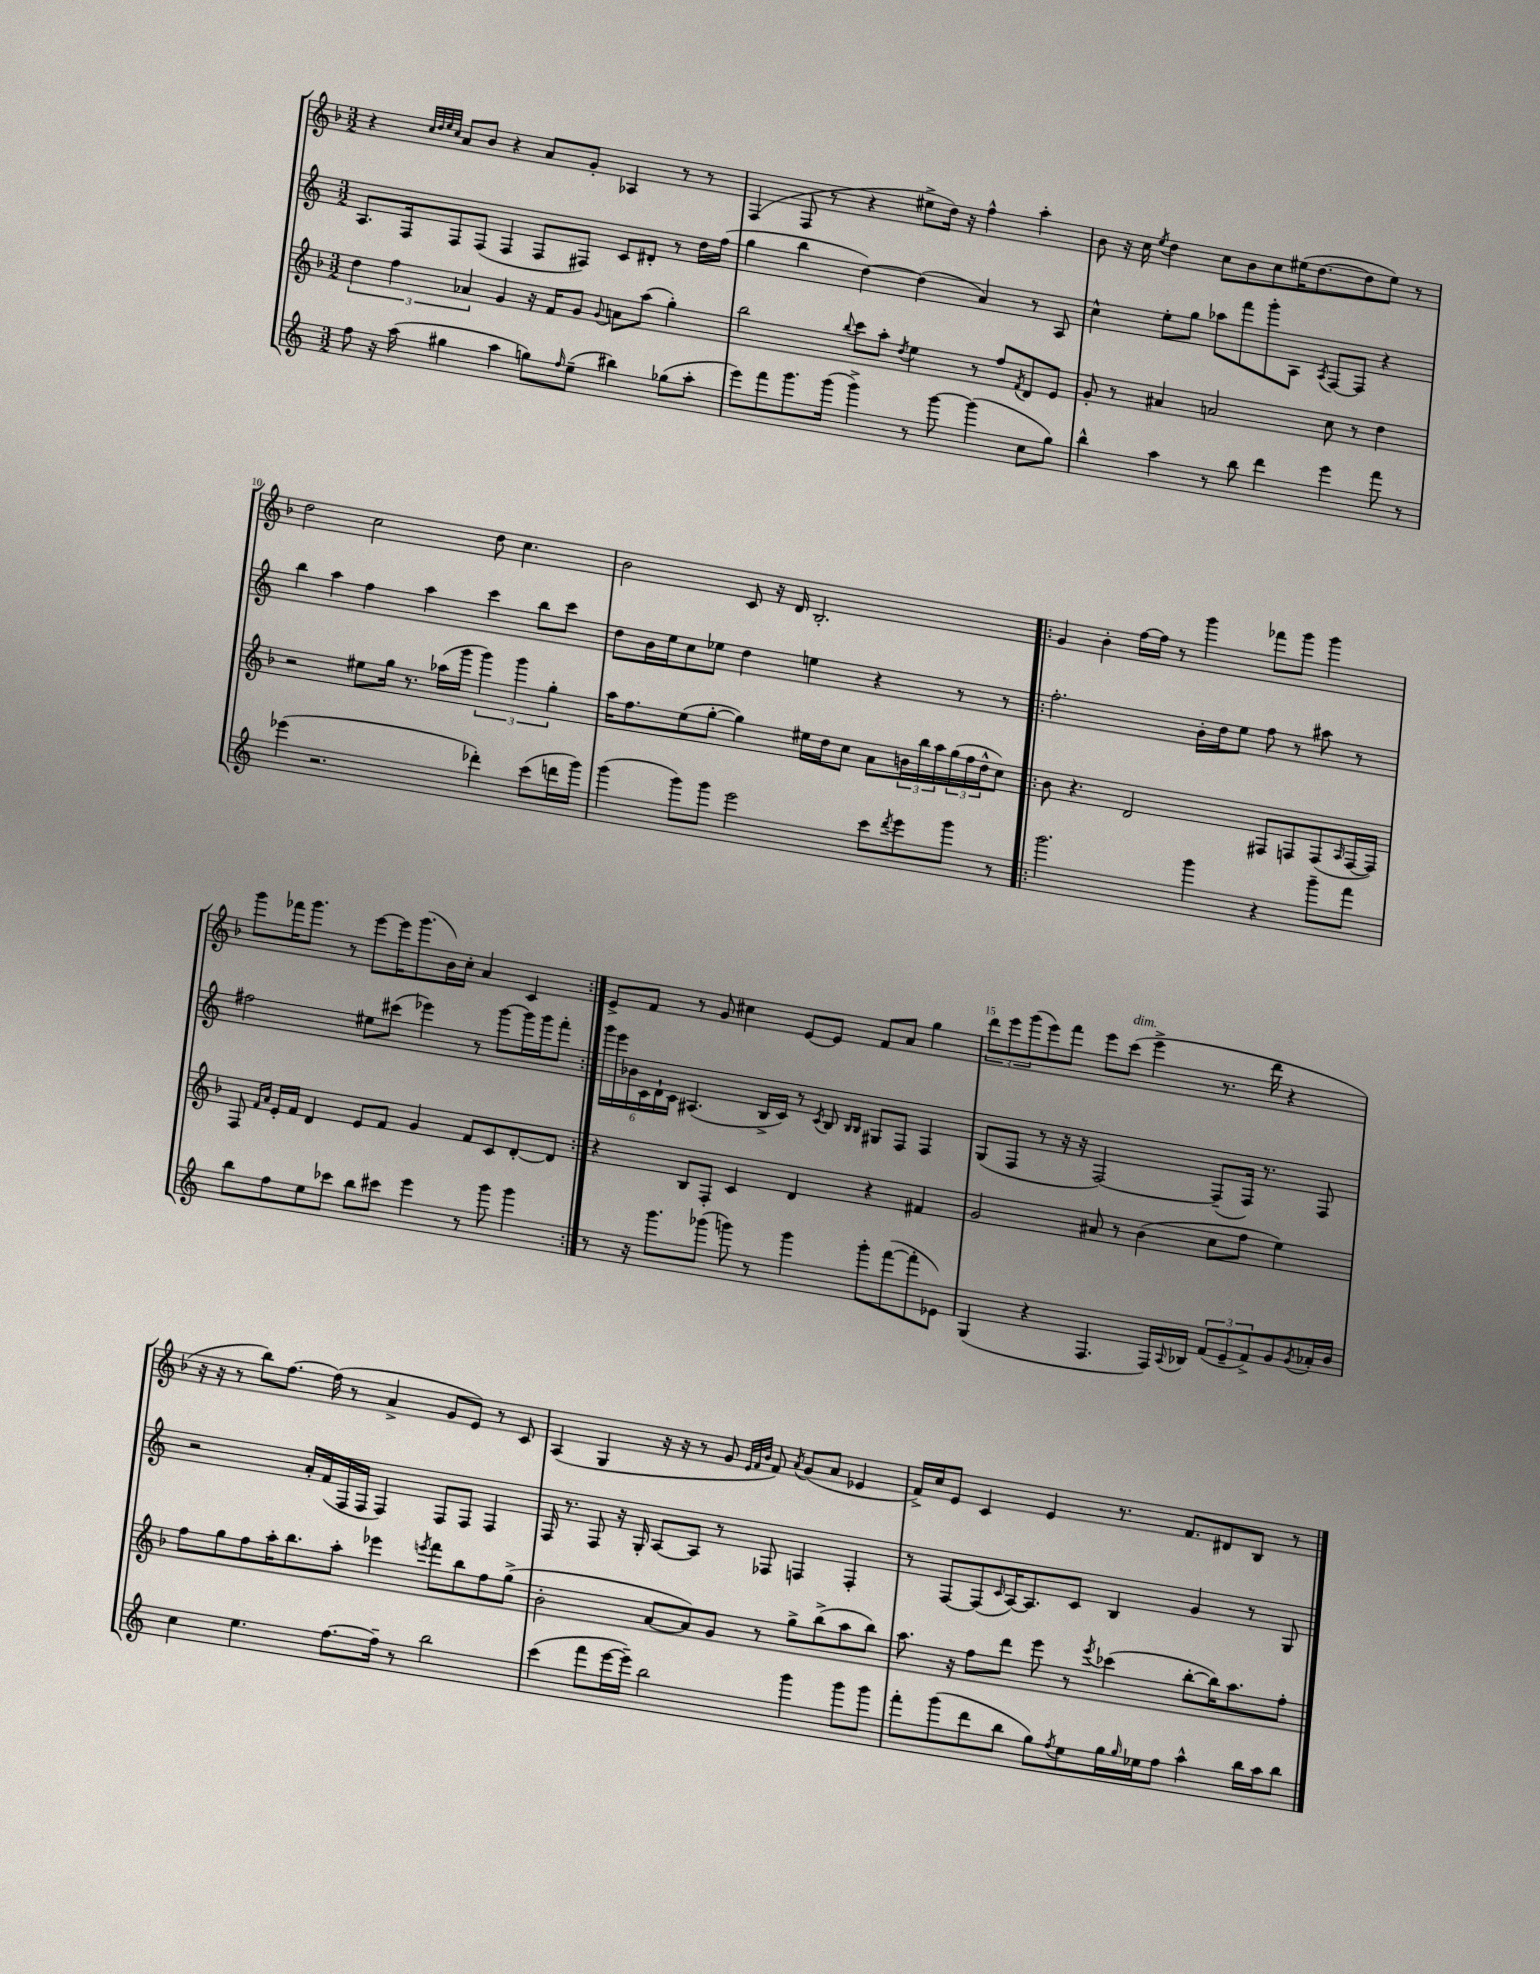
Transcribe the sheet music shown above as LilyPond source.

<<
\new StaffGroup <<
\new Staff = "s0" {
    \clef treble \key f \major \numericTimeSignature \time 3/2
    r4 \grace { c''32 d''32 e''32 c''32 } a'8 bes'8 r4 a'8 g'8-. aes4 r8 r8 |
    f4( f8 r8 r4 eis''8-> d''16) r16 f''4-^ a''4-. |
    bes'8 r16 c''16 \acciaccatura { e''8 } d''4 c''8 bes'8 c''8 eis''16( d''8.~ d''8 eis''8) r8 |
    d''2 c''2 d''8 c''4. |
    bes'2 c'8 r16 d'16 bes2.-. |
    \repeat volta 2 { g'4 bes'4-. f''16~ f''16 r8 g'''4 fes'''8 g'''8 g'''4 |
    g'''8 fes'''16 g'''8. r8 e'''8~ e'''16 g'''8.( bes'16) c''16-. a'4 c'4 | }
    e'8-> f'8 r8 g'8 cis''4 e'8~ e'8 f'8 a'8 g''4 |
    \tuplet 3/2 { d'''8 e'''8 g'''8( } e'''8) f'''8 e'''8 c'''8^\markup { \italic "dim." }( e'''4-> r8. d'''16 r4 |
    r16 r16 r8 bes''8) f''8.~ f''16( r8 a'4-> g'8 e'8) r8 c'8 |
    a4( g4 r16 r16 r8 g'8 \grace { e'32 f'32 bes'32 } f'8) \acciaccatura { a'8 } g'8( a'8 ees'4 |
    f'16->) c''16 e'8 c'4 e'4 r8. f'8. dis'8 bes8 r8 \bar "|." |
}
\new Staff = "s1" {
    \clef treble \key c \major \numericTimeSignature \time 3/2
    a8. f16 f8 f8( f4 f8 fis8) c'8 dis'8-. r8 d''16 f''16( |
    g''4 b''4 d''4~) d''4( a'4) r8 a8 |
    c''4-^ e''8-. g''8 aes''8 f'''8 g'''8-. a8 \acciaccatura { a8 } f8~ f8 r4 |
    b''4 a''4 f''4 a''4 c'''4 b''8 c'''8 |
    d''8 b'16 e''16 c''8 ees''8 d''4 e''4 r4 r8 r8 |
    \repeat volta 2 { f''2.-. b'16-. d''16 e''8 f''8 r8 ais''8 r8 |
    fis''2 eis''8 cis'''8( ees'''4) r8 g'''8~ g'''16 g'''16 f'''8-. | }
    \tuplet 6/4 { g'''16 e'''16 bes'16 c'16 d'16-! c'16 } ais4.( b16-> c'16) r8 \acciaccatura { c'8 } b8 \grace { b16 b16 } gis8 f8 f4 |
    g8( f8 r8 r16 r16 f2~) f8--( f16) r8. f8 |
    r2 a'16-. f'16( f16 f16 f4) f8 f8 f4 |
    f16 r8. f8 r16 g16-. a8~ a8 r8 fes8 f4 f4-. |
    r8 f8~ f8( \grace { c'16 } a16~) a8. c'8 b4 g'4 r8 g8 \bar "|." |
}
\new Staff = "s2" {
    \clef treble \key f \major \numericTimeSignature \time 3/2
    \tuplet 3/2 { d''4 f''4 aes'4 } g'4 r16 f'16 g'8 \appoggiatura { g'8 } a'8 a''8( g''4-.) |
    bes''2 \appoggiatura { bes''8 } c'''8 a''8-. \acciaccatura { d''8 } e''4 r8 f''8 \acciaccatura { f'8 } d'8 e'8 |
    g'8-. r8 ais'4 a'2 c''8 r8 d''4 |
    r2 eis''8 g''16 r8. aes''16( g'''16 \tuplet 3/2 { g'''4) g'''4 g''4-. } |
    a''16 f''8. e''8( g''8~-. g''4) eis''16 d''16 c''8 a'8 \tuplet 3/2 { b'16 bes''16 a''16 } \tuplet 3/2 { g''16( f''16 d''16-^ } c''8) |
    \repeat volta 2 { bes'8 r4. d'2 fis8 f8 f8( \grace { a16 } f16~ f16) |
    f8 \grace { f'16 a'16 } e'16-. f'16 d'4 e'8 f'8 g'4 f'8 c'8 d'8~-. d'8 | }
    r4 bes8 f8-. c'4 d'4 r4 fis'4 |
    g'2 ais'8 r8 bes'4( c''8 f''8 e''4) |
    f''8 g''8 f''8 a''16-. bes''8. a''8-. ees'''4 \acciaccatura { e'''8 } f'''8 bes''8 f''8 g''8->( |
    bes'2-. a'8~ a'8) g'8 r8 g''8-> bes''8->( a''8 bes''8) |
    a''8. r16 f''8 d'''8 e'''8 r8 \acciaccatura { e'''8 } ces'''4( bes''8~-. bes''16) a''8. f''8-. \bar "|." |
}
\new Staff = "s3" {
    \clef treble \key c \major \numericTimeSignature \time 3/2
    f''8 r16 a''16( gis''4 a''4 g''8) \grace { f''16 } e''8--( bis''4) ges''8( a''8-. |
    e'''8) f'''8 g'''8. g'''16( g'''4->) r8 g'''8~ g'''4( c''8 g''8) |
    b''4-^ a''4 r8 b''8 d'''4 e'''4 f'''8 r8 |
    ees'''4( r2. des'''4-.) c'''8( d'''16 g'''16) |
    g'''4( g'''8) g'''8 e'''2 c'''8 \acciaccatura { d'''8 } e'''8 g'''8 r8 |
    \repeat volta 2 { g'''2. g'''4 r4 g'''8-- f'''8 |
    b''8 f''8 e''8 ces'''8 b''8 cis'''8 e'''4 r8 g'''8 g'''4 | }
    r8 r16 g'''8. ges'''8( g'''8) r8 g'''4 g'''8-. f'''8~( f'''8-. ees'8) |
    g4( r4 f4. f16) \appoggiatura { a8 } bes16 \tuplet 3/2 { f'8( e'8-- f'8->) } g'8 \acciaccatura { g'8 } aes'16-. b'16 |
    c''4 e''4. f''8.~ f''16-- r8 b''2 |
    c'''4( f'''8 e'''16~ e'''16--) b''2 g'''4 g'''8 g'''8 |
    f'''8-. g'''8( d'''8 b''8 g''8) \acciaccatura { f''8 } e''8 g''16 \grace { g''16 } ees''16 f''8 a''4-^ b''16 a''16 b''8 \bar "|." |
}
>>
>>
\layout { \context { \Score currentBarNumber = #7 \override BarNumber.break-visibility = ##(#f #t #t) barNumberVisibility = #(every-nth-bar-number-visible 5) } }
